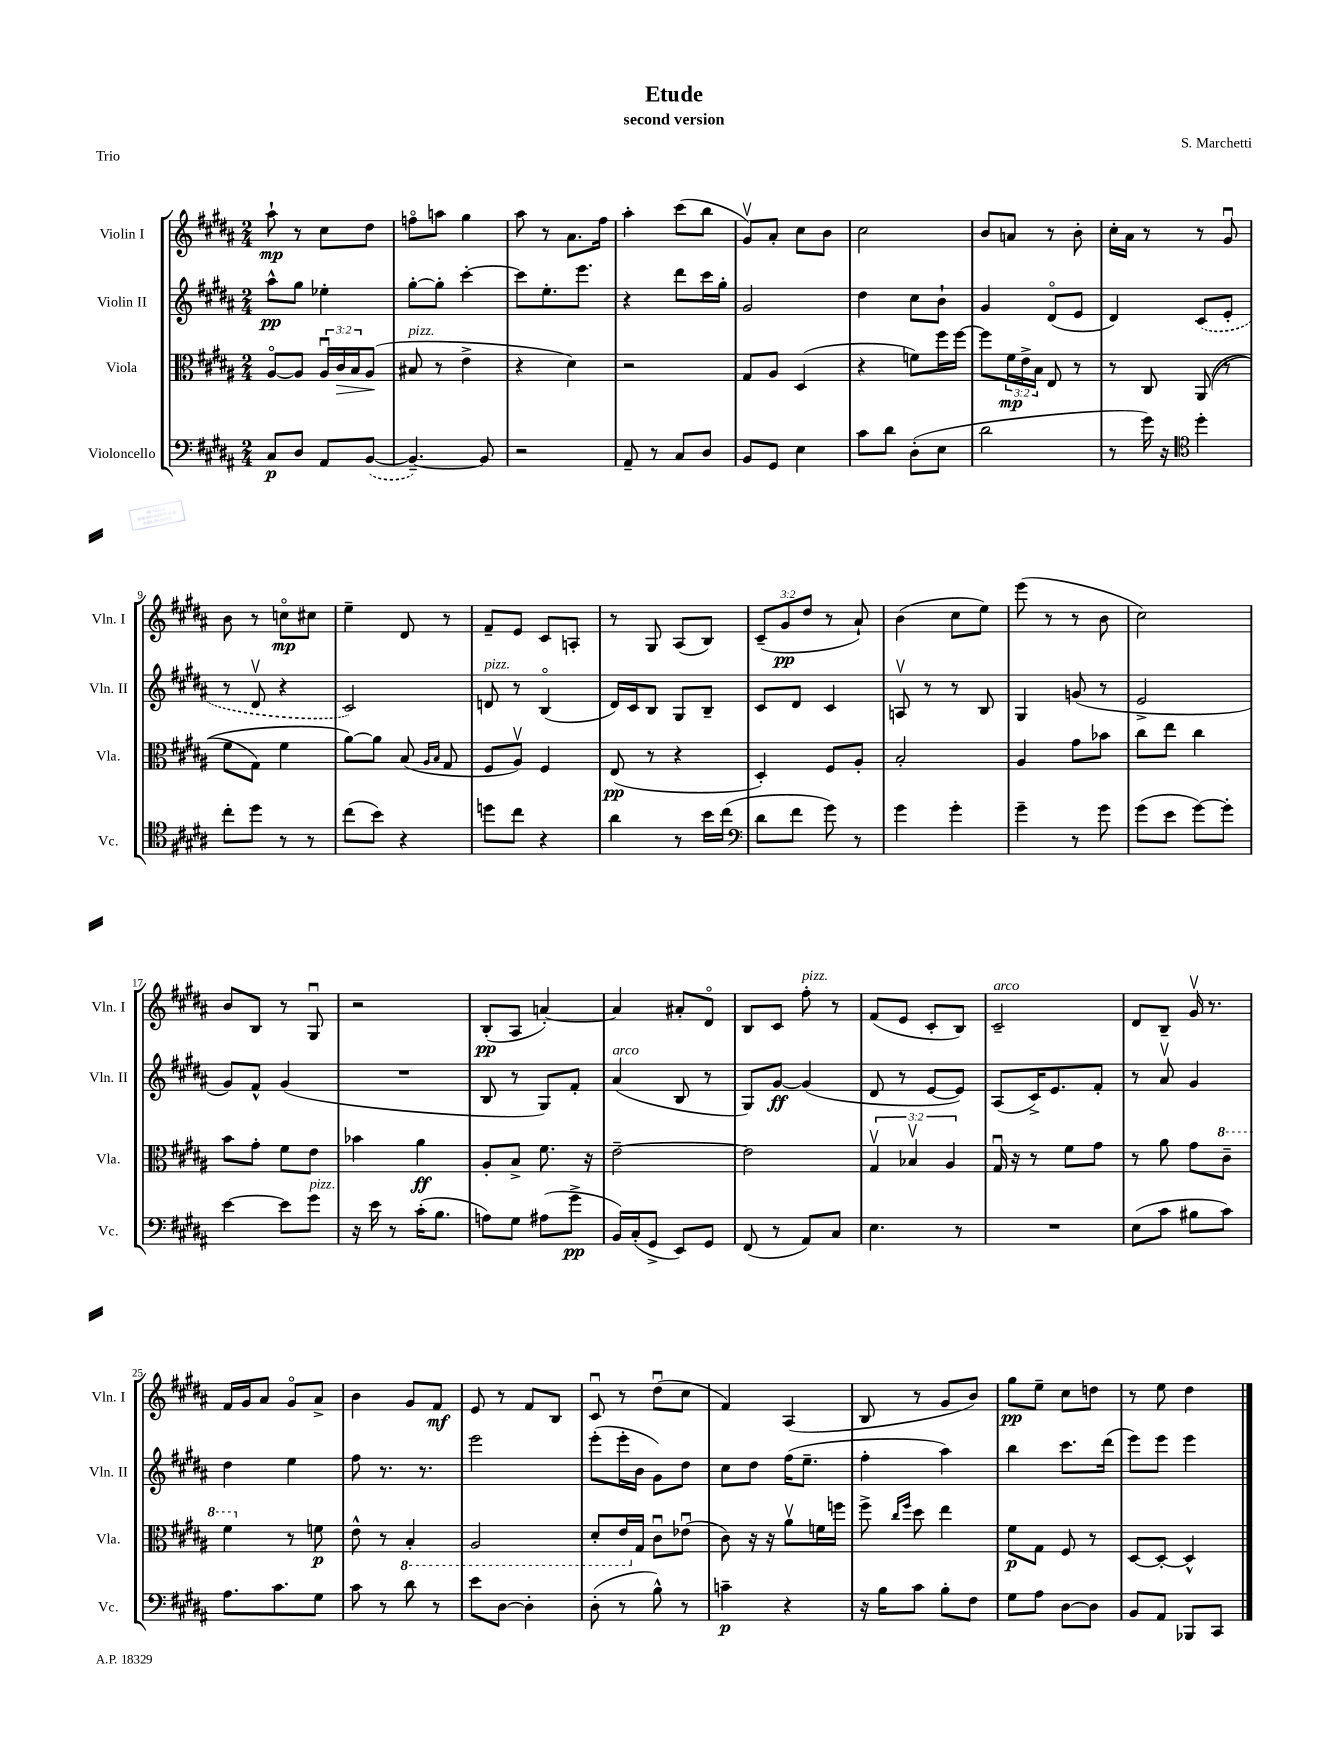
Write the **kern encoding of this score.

**kern	**kern	**kern	**kern
*staff4	*staff3	*staff2	*staff1
*clefF4	*clefC3	*clefG2	*clefG2
*k[f#c#g#d#a#]	*k[f#c#g#d#a#]	*k[f#c#g#d#a#]	*k[f#c#g#d#a#]
*M2/4	*M2/4	*M2/4	*M2/4
8C#	[8A#o	8aa#^^	8aa#`
8D#	8A#]	8gg#	8r
8AA#	24A#u	4ee-'	8cc#
.	24c#	.	.
.	24B	.	.
([8BB	(8A#	.	8dd#
=	=	=	=
4.BB~_)	8B#	[8gg#'	8ffo
.	8r	8gg#']	8aa
.	4e^	[4ccc#'	4gg#
8BB]	.	.	.
=	=	=	=
2r	4r	8ccc#]	8aa#
.	.	8.ee'	8r
.	4d#)	.	8.a#
.	.	8.eee	.
.	.	.	16ff#
=	=	=	=
8AA#~	2r	4r	4aa#'
8r	.	.	.
8C#	.	8ddd#	(8ccc#
8D#	.	16ccc#	8bb
.	.	16gg#'	.
=	=	=	=
8BB	8G#	2g#	8g#v)
8GG#	8A#	.	8a#'
4E	(4D#	.	8cc#
.	.	.	8b
=	=	=	=
8c#	4r	4dd#	2cc#
8d#	.	.	.
(8D#'	8f)	8cc#	.
8E	16ff#	8b`	.
.	[16ff#	.	.
=	=	=	=
2d#	8ff#]	4g#	8b
.	24f#	.	8a
.	24e^	.	.
.	24B	.	.
.	8E	(8d#o	8r
.	8r	8e	8b'
=	=	=	=
8r	8r	4d#)	16cc#'
.	.	.	16a#
16g#)	8C#	.	8r
16r	.	.	.
*clefC4	*	*	*
4dd#'	&((8AA#	(8c#	8r
.	8r	8e'	8g#u
=	=	=	=
8cc#'	8f#	8r	8b
8dd#	8G#)	8d#v	8r
8r	4f#	4r	8cco
8r	.	.	8cc#
=	=	=	=
(8cc#	[8a#&)	2c#)	4ee~
8b)	8a#]	.	.
4r	(8B	.	8d#
.	16qqA#	.	.
.	16qqB	.	.
.	8G#	.	8r
=	=	=	=
8dd	8F#	8d	8f#~
8cc#	8A#v)	8r	8e
4r	4F#	(4Bo	8c#
.	.	.	8A'
=	=	=	=
4a#	(8E	16d#)	8r
.	.	16c#	.
.	8r	8B	8G#
8r	4r	8G#	(8A#
16b	.	8B~	8B)
(16cc#	.	.	.
=	=	=	=
*clefF4	*	*	*
8d#	4D#')	8c#	(12c#~
.	.	.	12g#
8f#	.	8d#	.
.	.	.	12dd#
8g#)	8F#	4c#	8r
8r	8A#'	.	8a#`)
=	=	=	=
4g#	2B'	8Av	(4b
.	.	8r	.
4g#'	.	8r	8cc#
.	.	8B	8ee)
=	=	=	=
4g#~	4A#	4G#	(8eee
.	.	.	8r
8r	8g#	(8g	8r
8g#	8b-	8r	8b
=	=	=	=
(8g#	8cc#	2e^	2cc#)
8e	8ee	.	.
[8g#)	4cc#	.	.
8g#']	.	.	.
=	=	=	=
[4e	8b	8g#)	8b
.	8g#'	8f#^^	8B
8e]	8f#	(4g#	8r
8g#	8e	.	8G#u
=	=	=	=
16r	4b-	2r	2r
16e	.	.	.
8r	.	.	.
(16c#'	4a#	.	.
8.B	.	.	.
=	=	=	=
8A)	8A#'	8B	(8B'
8G#	8B^	8r	8A#
(8A#	8.f#	8G#)	[4a')
8g#^	.	8f#'	.
.	16r	.	.
=	=	=	=
16BB)	[2e~	(4a#	4a]
(16C#'	.	.	.
8GG#^	.	.	.
8EE)	.	8B	8a#'
8GG#	.	8r	8d#o
=	=	=	=
(8FF#	2e]	8G#)	8B
8r	.	[8g#	8c#
8AA#)	.	(4g#]	8ff#'
8C#	.	.	8r
=	=	=	=
4.E	6G#v	8d#	(8f#
.	.	8r	8e
.	6B-v	.	.
.	.	[8e	8c#'
.	6A#	.	.
8r	.	8e])	8B)
=	=	=	=
2r	16G#u	(8A#	2c#~
.	16r	.	.
.	8r	16c#^)	.
.	.	8.e	.
.	8f#	.	.
.	8g#	8f#'	.
=	=	=	=
(8E	8r	8r	8d#
8c#	8a#	8a#v	8B~
8B#	8g#	4g#	16g#v
.	.	.	8.r
8c#)	8cc#~	.	.
=	=	=	=
8.A#	4ff#	4dd#	16f#
.	.	.	16g#
.	.	.	8a#
8.c#	.	.	.
.	8r	4ee	8g#o
8G#	8f	.	8a#^
=	=	=	=
8c#	8e^^	8ff#	4b
8r	8r	8.r	.
8d#	4BB'	.	8g#
.	.	8.r	.
8r	.	.	8f#
=	=	=	=
8e	2AA#	2eee	8e
[8D#	.	.	8r
4D#']	.	.	8f#
.	.	.	8B
=	=	=	=
(8D#'	8D#'	(8eee'	8c#u
8r	16E	16eee'	8r
.	16G#	16b	.
8B^^)	8c#u	8g#)	(8dd#u
8r	(8e-u	8dd#	8cc#
=	=	=	=
4c~	8c#)	8cc#	4f#)
.	16r	8dd#	.
.	16r	.	.
4r	8a#v	(16ff#	(4A#
.	.	8.ee~	.
.	16f	.	.
.	16ff	.	.
=	=	=	=
16r	8ff#^	4ff#'	8B
16B	.	.	.
.	16qqcc#	.	.
.	16qqff#	.	.
8c#	8dd#	.	8r
8B'	4ee	4aa#)	8g#
8F#	.	.	8b)
=	=	=	=
8G#	8f#	4bb	8gg#
8A#	8G#	.	8ee~
[8D#	8F#	8.ccc#	8cc#
8D#]	8r	.	8dd
.	.	(16ddd#	.
=	=	=	=
8BB	[8D#	8eee)	8r
8AA#	8D#'_	8eee	8ee
8BBB-	4D#^^]	4eee	4dd#
8CC#	.	.	.
==	==	==	==
*-	*-	*-	*-
